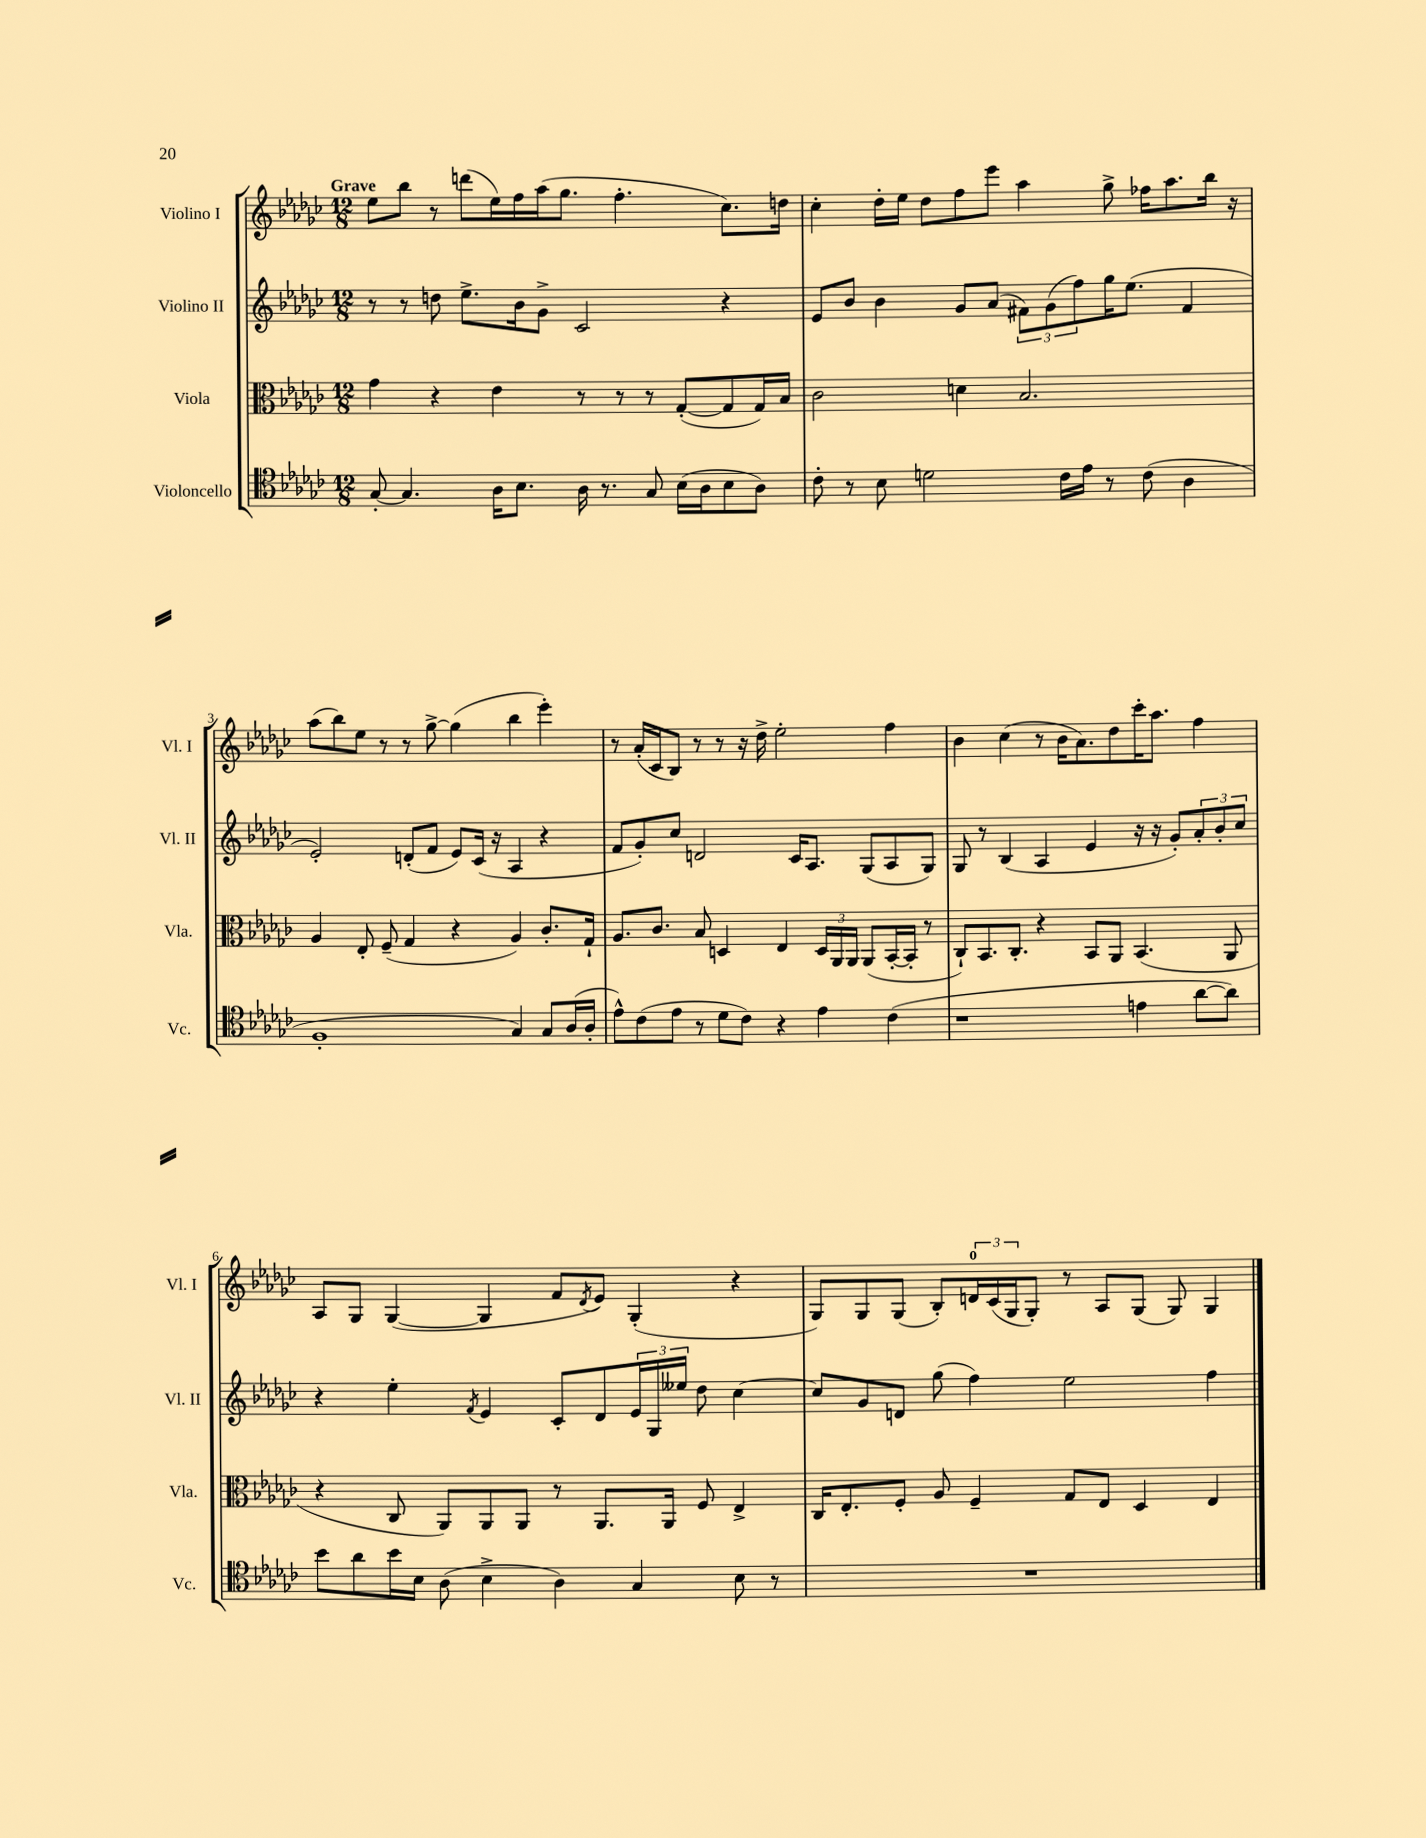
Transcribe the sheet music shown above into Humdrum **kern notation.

**kern	**kern	**kern	**kern
*part4	*part3	*part2	*part1
*staff4	*staff3	*staff2	*staff1
*I"Violoncello	*I"Viola	*I"Violino II	*I"Violino I
*I'Vc.	*I'Vla.	*I'Vl. II	*I'Vl. I
*clefC4	*clefC3	*clefG2	*clefG2
*k[b-e-a-d-g-c-]	*k[b-e-a-d-g-c-]	*k[b-e-a-d-g-c-]	*k[b-e-a-d-g-c-]
*M12/8	*M12/8	*M12/8	*M12/8
=1	=1	=1	=1
!	!	!	!LO:TX:a:B:t=Grave
[8G-'/	4g-\	8r	8ee-\L
4.G-/]	.	8r	8bb-\J
.	4r	8ddn\	8r
.	.	8.ee-^\L	(8dddn\L
16A-\KL	4e-\	.	16ee-\L)
8.B-\J	.	16b-\k	16ff\
.	.	8g-^\J	(16aa-\J
.	.	.	8.gg-\J
16A-\	8r	2c-/	.
8.r	.	.	.
.	8r	.	4.ff'\
8G-/	8r	.	.
(16B-\LL	([8G-'/L	.	.
16A-\J	.	.	.
8B-\	8G-/]	4r	8.cc-\L)
8A-\J)	16G-/L)	.	.
.	16B-/JJ	.	16ddn\Jk
=2	=2	=2	=2
8c-'\	2c-\	8e-/L	4cc-'\
8r	.	8b-/J	.
8B-\	.	4b-\	16dd-'\LL
.	.	.	16ee-\JJ
2dn\	.	.	8dd-\L
.	4dn\	8g-/L	8ff\
.	.	(8a-/J	8eee-\J
.	2.B-/	12f#X\L)	4aa-\
.	.	(12g-\	.
16c-\LL	.	.	.
.	.	12ff\)	.
16e-\JJ	.	.	.
8r	.	16gg-\K	8gg-^\
.	.	(8.ee-\J	.
(8c-\	.	.	16ff-X\KL
.	.	.	8.aa-\
4A-\	.	4f#/	.
.	.	.	16bb-\Jk
.	.	.	16r
!!LO:LB:g=z
=3	=3	=3	=3
1F'	4A-/	2e-'/)	(8aa-\L
.	.	.	8bb-\)
.	8E-'/	.	8ee-\J
.	(8F~/	.	8r
.	4G-/	(8dn'/L	8r
.	.	8f/J	[8gg-^\
.	4r	8e-/L)	(4gg-\]
.	.	(16c-/Jk	.
.	.	16r	.
4G-/)	4A-/)	4A-/	4bb-\
8G-/L	8.c-'/L	4r	4eee-'\)
(16A-/L	.	.	.
16A-'/JJ	16G-`/Jk	.	.
=4	=4	=4	=4
8e-^^\L)	8.A-/L	8f/L	8r
(8c-\	.	8g-'/)	(16a-'/LL
.	8.c-/J	.	16c-/J
8e-\J	.	8cc-/J	8B-/J)
8r	8B-/	2dn/	8r
8d-\L	4Dn/	.	8r
8c-\J)	.	.	16r
.	.	.	16dd-^\
4r	4E-/	.	2ee-'\
.	.	16c-/KL	.
.	.	8.A-/J	.
4e-\	24D/LL	.	.
.	24AA-/	.	.
.	24AA-/JJ	.	.
.	(8AA-/L	(8G-/L	.
(4c-\	[16BB-'/L	8A-/	4ff\
.	16BB-'/JJ]	.	.
.	8r	8G-/J)	.
=5	=5	=5	=5
1r	8C-`/L)	8G-/	4b-\
.	8.BB-/	8r	.
.	.	(4B-/	(4cc-\
.	8.C-'/J	.	.
.	4r	4A-/	8r
.	.	.	16b-\KL
.	.	.	8.a-\)
.	8BB-/L	4e-/	.
.	8AA-/J	.	8dd-\
4en\	(4.BB-/	16r	16ccc-'\K
.	.	16r	8.aa-\J
.	.	8g-'/L)	.
[8a-\L	.	12a-'/	4ff\
.	.	12b-'/	.
8a-\J])	8AA-/	.	.
.	.	12cc-/J	.
!!LO:LB:g=z
=6	=6	=6	=6
8b-\L	4r	4r	8A-/L
8a-\	.	.	8G-/J
16b-\L	8C-/	4ee-'\	([4G-/
16B-\JJ	.	.	.
(8A-\	8AA-/L)	.	.
.	.	8qf/	.
4B-^\	8AA-/	4e-/	4G-/]
.	8AA-/J	.	.
4A-\)	8r	8c-'/L	8f/L
.	.	.	8qd-/
.	8.AA-/L	8d-/	8e-/J)
4G-/	.	24e-/L	(4G-'/
.	.	24G-/	.
.	16AA-/Jk	.	.
.	.	24ee--X/JJ	.
.	8F/	8dd-\	.
8B-\	4E-^/	[4cc-\	4r
8r	.	.	.
=7	=7	=7	=7
1.r	16C-/KL	8cc-/L]	8G-/L)
.	8.E-'/	.	.
.	.	8g-/	8G-/
.	8F'/J	8dn/J	(8G-/J
.	8A-/	(8gg-\	8B-'/L)
.	4F~/	4ff\)	24dn/L
.	.	.	(24c-/
.	.	.	24G-/J
.	.	.	8G-'/J)
.	8G-/L	2ee-\	8r
.	8E-/J	.	8A-/L
.	4D-/	.	(8G-/J
.	.	.	8G-/)
.	4E-/	4ff\	4G-/
==	==	==	==
*-	*-	*-	*-
